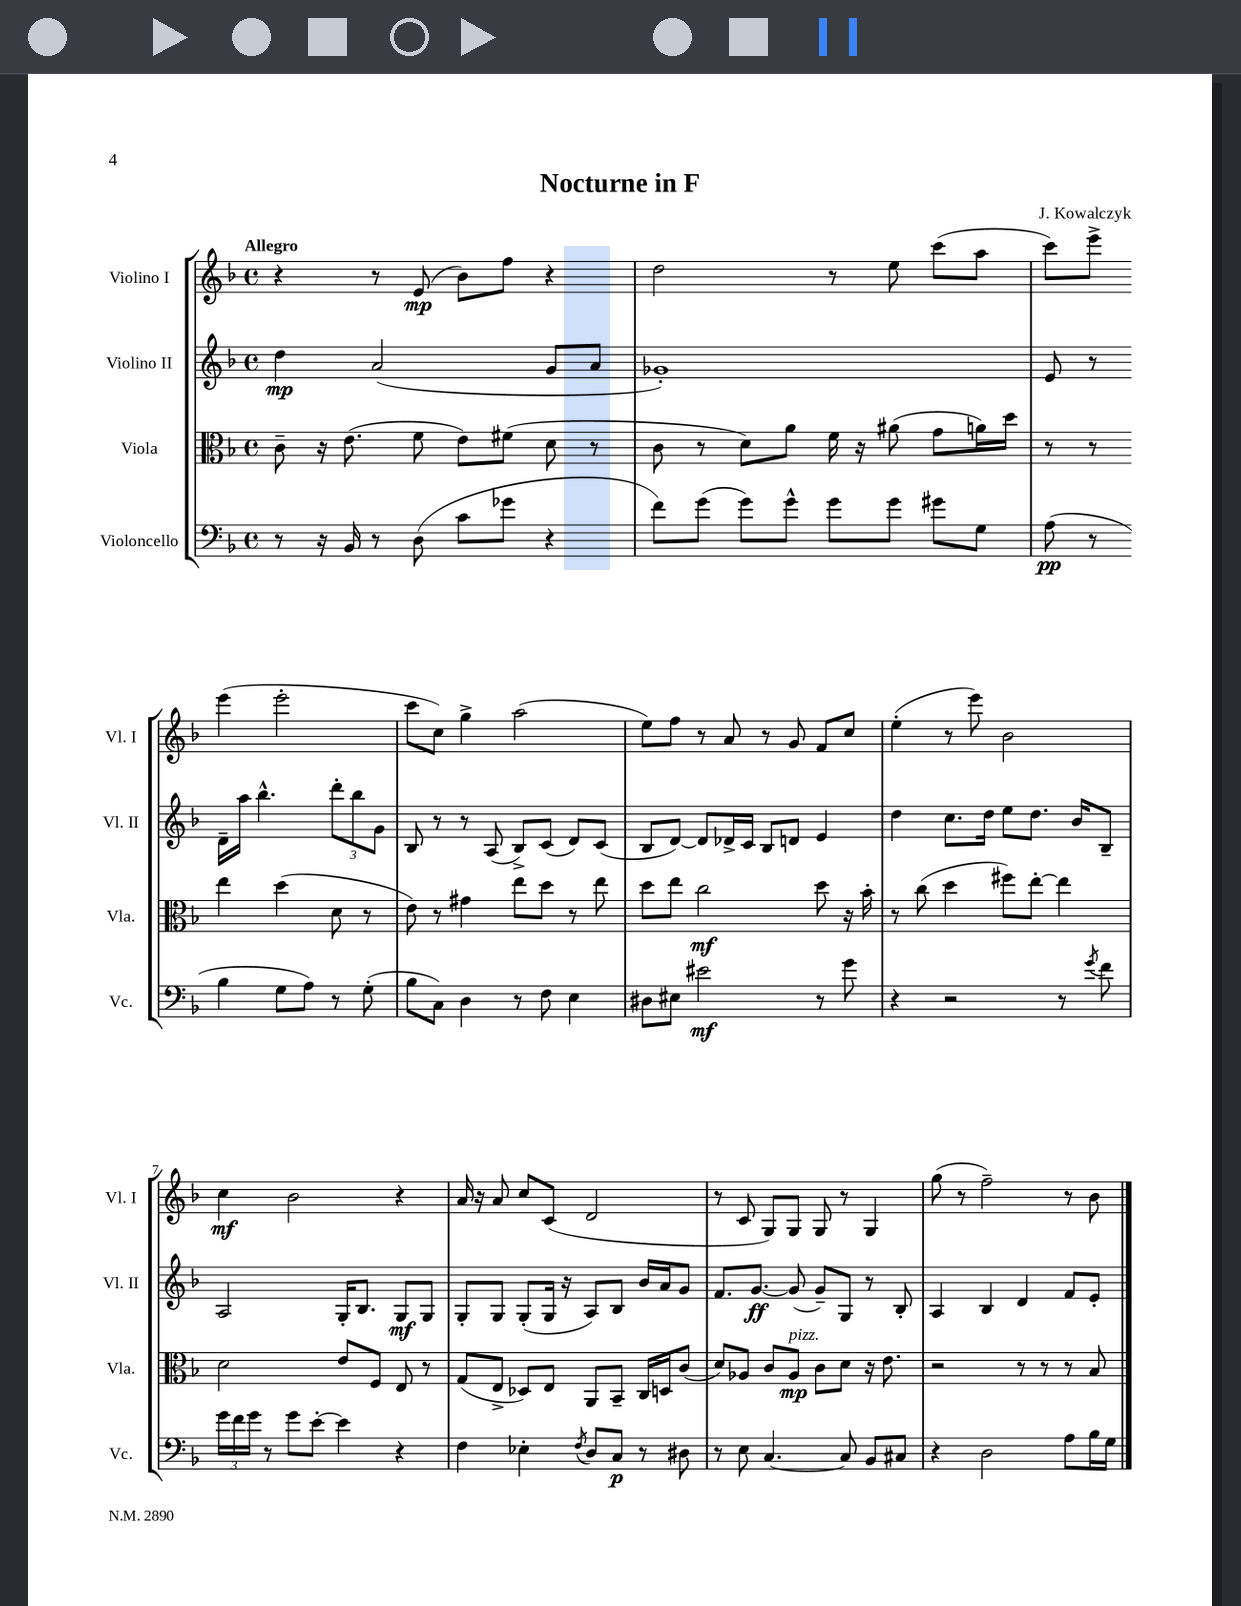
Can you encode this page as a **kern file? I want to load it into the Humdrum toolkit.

**kern	**kern	**kern	**kern
*staff4	*staff3	*staff2	*staff1
*clefF4	*clefC3	*clefG2	*clefG2
*k[b-]	*k[b-]	*k[b-]	*k[b-]
*M4/4	*M4/4	*M4/4	*M4/4
*met(c)	*met(c)	*met(c)	*met(c)
8r	8c~\	4dd\	4r
16r	16r	.	.
16BB-/	(8.e\	.	.
8r	.	(2a/	8r
(8D\	8f\	.	(8e/
8c\L	8e\L)	.	8b-\L)
8g-\J	(8f#\J	.	8ff\J
4r	8d\	8g/L	4r
.	8r	8a/J	.
=	=	=	=
8f\L)	8c\	1g-')	2dd\
(8g\J	8r	.	.
8g\L)	8d\L)	.	.
8g^^\J	8a\J	.	.
8g\L	16f\	.	8r
.	16r	.	.
8g\J	(8a#\	.	8ee\
8g#\L	8g\L	.	(8ccc\L
8G\J	16a\L)	.	8aa\J
.	16dd\JJ	.	.
=	=	=	=
(8A\	8r	8e/	8ccc\L)
8r	8r	8r	8eee^\J
4B-\	4ee\	16d~\LL	(4eee\
.	.	16aa\JJ	.
.	.	4.bb-^^\	.
8G\L	(4dd\	.	2eee'\
8A\J)	.	.	.
8r	8d\	12ddd'\L	.
.	.	12bb-\	.
(8G'\	8r	.	.
.	.	12g\J	.
=	=	=	=
8B-\L	8e\)	8B-/	8ccc\L
8C\J)	8r	8r	8cc\J)
4D\	4g#\	8r	4gg^\
.	.	(8A/	.
8r	8ee\L	8B-^/L)	(2aa\
8F\	8dd\J	(8c/J	.
4E\	8r	8d/L)	.
.	8ee\	(8c/J	.
=	=	=	=
8D#\L	8dd\L	8B-/L	8ee\L)
8E#\J	8ee\J	[8d/J)	8ff\J
2e#\	2cc\	8d/]L	8r
.	.	16d-^/L	8a/
.	.	16c/JJ	.
.	.	8B-/L	8r
.	.	8d/J	8g/
8r	8dd\	4e/	8f/L
8g\	16r	.	8cc/J
.	16b-'\	.	.
=	=	=	=
4r	8r	4dd\	(4ee'\
.	(8cc\	.	.
2r	4dd\	8.cc\L	8r
.	.	.	8eee\)
.	.	16dd\Jk	.
.	8ff#\L)	8ee\L	2b-\
.	[8ee'\J	8.dd\J	.
8r	4ee\]	.	.
.	.	16b-/LK	.
8qg/	.	.	.
8f\	.	8B-~/J	.
=	=	=	=
24g\LL	2d\	2A/	4cc\
24f\	.	.	.
24g\JJ	.	.	.
8r	.	.	.
8g\L	.	.	2b-\
[8e'\J	.	.	.
4e\]	8e/L	16G'/LK	.
.	.	8.B-/J	.
.	8F/J	.	.
4r	8E/	8G/L	4r
.	8r	8G/J	.
=	=	=	=
4F\	(8G/L	8G'/L	16a/
.	.	.	16r
.	8E^/J	8G/J	8a/
4E-'\	8D-/L)	(8G'/L	8cc/L
.	8E/J	16G/Jk	(8c/J
.	.	16r	.
8qF/	.	.	.
8D/L	8AA/L	8A/L)	2d/
8C/J	8BB-~/J	8B-/J	.
8r	16C/LL	16b-/LL	.
.	16D/J	16a/J	.
8D#\	(8c/J	8g/J	.
=	=	=	=
8r	8d/L)	8.f/L	8r
8E\	8A-/J	.	8c/
.	.	[8.g/J	.
[4.C/	8c/L	.	8G/L)
.	8A-/J	(8g/]	8G/J
.	8c\L	8g~/L)	8G/
8C/]	8d\J	8G/J	8r
8BB-/L	16r	8r	4G/
.	8.e\	.	.
8C#/J	.	8B-'/	.
=	=	=	=
4r	2r	4A/	(8gg\
.	.	.	8r
2D\	.	4B-/	2ff~\)
.	8r	4d/	.
.	8r	.	.
8A\L	8r	8f/L	8r
16B-\L	8B-/	8e'/J	8b-\
16G\JJ	.	.	.
==	==	==	==
*-	*-	*-	*-
